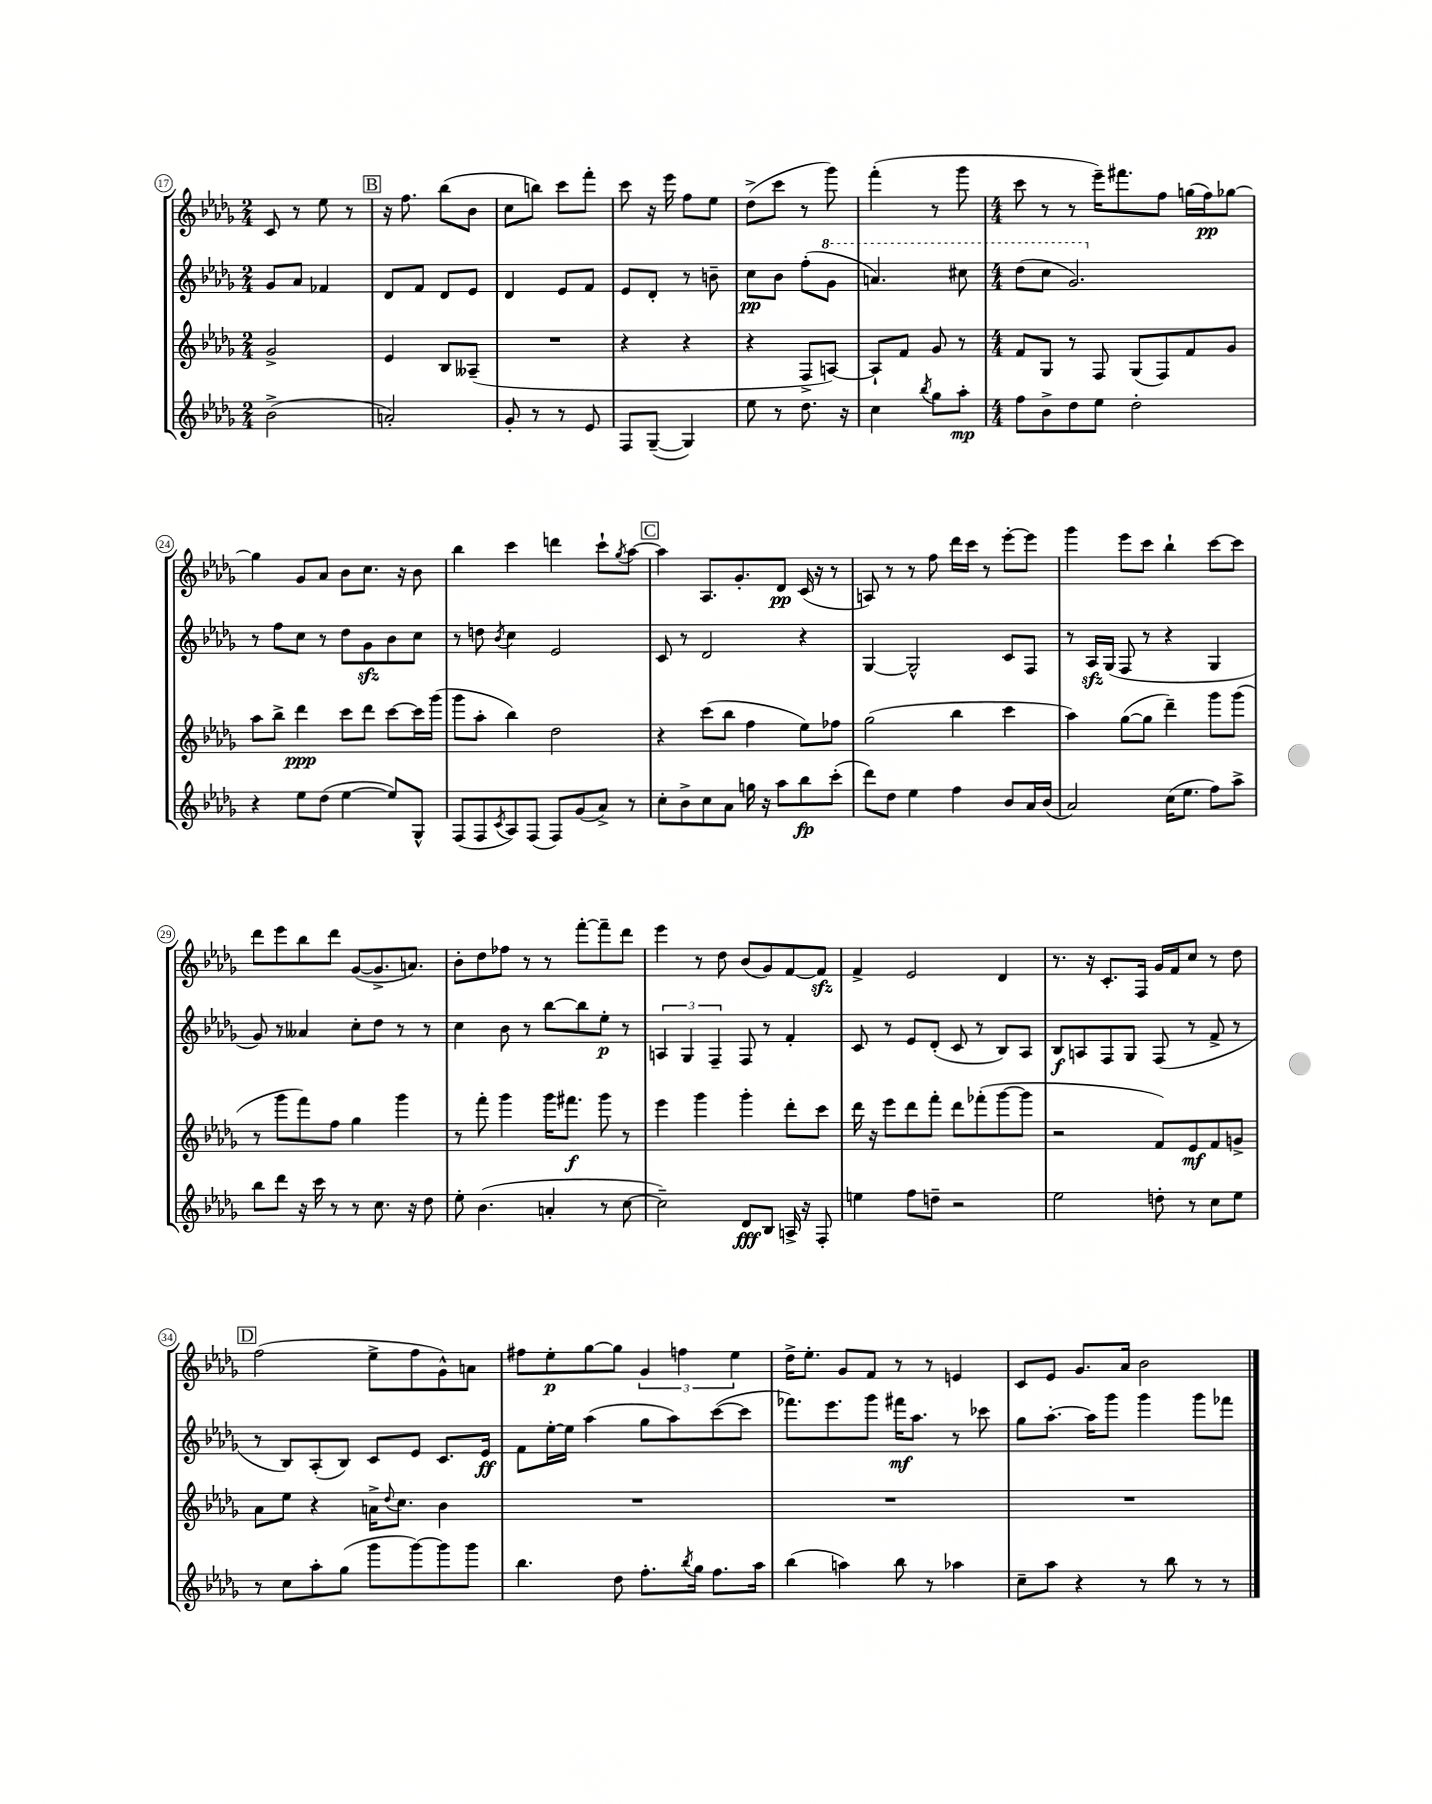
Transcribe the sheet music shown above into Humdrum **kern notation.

**kern	**kern	**kern	**kern
*staff4	*staff3	*staff2	*staff1
*clefG2	*clefG2	*clefG2	*clefG2
*k[b-e-a-d-g-]	*k[b-e-a-d-g-]	*k[b-e-a-d-g-]	*k[b-e-a-d-g-]
*M2/4	*M2/4	*M2/4	*M2/4
(2b-^\	2g-^/	8g-/L	8c/
.	.	8a-/J	8r
.	.	4f-/	8ee-\
.	.	.	8r
=	=	=	=
2a'/)	4e-/	8d-/L	16r
.	.	.	8.ff\
.	.	8f/J	.
.	8B-/L	8d-/L	(8bb-\L
.	(8A--~/J	8e-/J	8b-\J
=	=	=	=
8g-'/	2r	4d-/	8cc\L
8r	.	.	8bb\J)
8r	.	8e-/L	8ccc\L
8e-/	.	8f/J	8fff'\J
=	=	=	=
8F/L	4r	8e-/L	8ccc\
([8G-~/J	.	8d-'/J	16r
.	.	.	16eee-\
4G-/])	4r	8r	8ff\L
.	.	8b~\	8ee-\J
=	=	=	=
8ee-\	4r	8cc\L	(8dd-^\L
8r	.	8b-\J	8ccc\J
8.dd-\	8F^/L	(8ff'\L	8r
.	[8A/J)	8gg-\J	8ggg-\)
16r	.	.	.
=	=	=	=
4cc\	8A`/]L	4.aa/)	(4fff'\
.	8f/J	.	.
8qbb-/	.	.	.
8gg-\L	8g-/	.	8r
8aa-'\J	8r	8ccc#\	8ggg-\
=	=	=	=
*M4/4	*M4/4	*M4/4	*M4/4
8ff\L	8f/L	(8ddd-\L	8ccc\
8b-^\	8G-/J	8ccc\J	8r
8dd-\	8r	2.gg-/)	8r
8ee-\J	8F/	.	16eee-~\LK)
.	.	.	8.fff#\
2dd-'\	(8G-/L	.	.
.	8F/)	.	8ff\J
.	8f/	.	(16gg\LL
.	.	.	16ff\J)
.	8g-/J	.	[8gg-\J
=	=	=	=
4r	8aa-\L	8r	4gg-\]
.	8bb-^\J	8ff\L	.
8ee-\L	4ddd-\	8cc\J	8g-/L
(8dd-\J	.	8r	8a-/J
[4ee-\	8ccc\L	8dd-\L	8b-\L
.	8ddd-\J	8g-\	8.cc\J
8ee-/]L)	[8ccc\L	8b-\	.
.	.	.	16r
8G-^^/J	16ccc\]L	8cc\J	8b-\
.	(16ggg-\JJ	.	.
=	=	=	=
(8F/L	8ggg-\L	8r	4bb-\
8F/	8aa-'\J	8dd\	.
8qc/	.	8qb-/	.
8A-/)	4bb-\)	4cc\	4ccc\
(8F/J	.	.	.
8F/L)	2dd-\	2e-/	4ddd\
(8g-/	.	.	.
8a-^/J)	.	.	8ccc`\L
.	.	.	8qgg-/
8r	.	.	[8aa-\J
=	=	=	=
8cc'\L	4r	8c/	4aa-\]
8b-^\	.	8r	.
8cc\	(8ccc\L	2d-/	8.A-/L
8a-\J	8bb-\J	.	.
.	.	.	8.g-'/
16gg\	4ff\	.	.
16r	.	.	.
8aa-\L	.	.	8d-/J
8bb-\	8ee-\L)	4r	(16c/
.	.	.	16r
(8ccc'\J	8ff-\J	.	8r
=	=	=	=
8ddd-\L)	(2gg-\	[4G-/	8A/)
8dd-\J	.	.	8r
4ee-\	.	2G-^^/]	8r
.	.	.	8ff\
4ff\	4bb-\	.	16ddd-\LL
.	.	.	16ccc\JJ
.	.	.	8r
8b-/L	4ccc\	8c/L	[8eee-'\L
16a-/L	.	8F/J	8eee-\]J
(16b-/JJ	.	.	.
=	=	=	=
2a-/)	4aa-\)	8r	4ggg-\
.	.	16A-/LL	.
.	.	(16G-/JJ	.
.	([8gg-\L	8F/	8eee-\L
.	8gg-\]J	8r	8ccc\J
(16cc\LK	4ddd-~\)	4r	4bb-`\
8.ee-\J	.	.	.
8ff\L)	8ggg-\L	4G-/	[8ccc\L
8aa-^\J	(8ggg-\J	.	8ccc\]J
=	=	=	=
8bb-\L	8r	8g-/)	8ddd-\L
8ddd-\J	8ggg-\L	8r	8eee-\
16r	8fff\)	4a--/	8bb-\
16ccc\	.	.	.
8r	8ff\J	.	8ddd-\J
8r	4gg-\	8cc'\L	([8g-/L
8.cc\	.	8dd-\J	8.g-^/]
.	4ggg-\	8r	.
16r	.	.	8.a/J)
8dd-\	.	8r	.
=	=	=	=
8ee-'\	8r	4cc\	8b-'\L
(4.b-\	8fff'\	.	8dd-\
.	4ggg-\	8b-\	8ff-\J
.	.	8r	8r
4a'/	16ggg-\LK	[8bb-\L	8r
.	8.fff#\J	.	.
.	.	8bb-\]	[8fff'\L
8r	8ggg-\	8ee-'\J	8fff~\]
[8cc\	8r	8r	8ddd-\J
=	=	=	=
2cc~\])	4eee-\	6A/	4eee-\
.	.	6G-/	.
.	4ggg-\	.	8r
.	.	6F~/	.
.	.	.	8dd-\
8d-/L	4ggg-'\	8F/	(8b-/L
8B-/J	.	8r	8g-/)
16A^/	8ddd-'\L	4f'/	[8f/
16r	.	.	.
8F'/	8ccc\J	.	8f/]J
=	=	=	=
4ee\	16ddd-\	8c/	4f^/
.	16r	.	.
.	8eee-\L	8r	.
8ff\L	8ddd-\	8e-/L	2e-/
8dd~\J	8fff'\J	(8d-'/J	.
2r	8ddd-\L	8c/	.
.	(8fff-'\	8r	.
.	[8ggg-\	8B-/L)	4d-/
.	8ggg-\]J	8A-/J	.
=	=	=	=
2ee-\	2r	8B-/L	8.r
.	.	8A/	.
.	.	.	16r
.	.	8F/	8.c'/L
.	.	8G-/J	.
.	.	.	16F/Jk
8dd'\	8f/L)	(8F/	16g-/LL
.	.	.	16f/J
8r	8e-/	8r	8cc/J
8cc\L	8f/	8f^/	8r
8ee-\J	8g^/J	8r	8dd-\
=	=	=	=
8r	8a-\L	8r	(2ff\
8cc\L	8ee-\J	8B-/L)	.
8aa-'\	4r	(8A-'/	.
(8gg-\J	.	8B-/J)	.
8ggg-\L	16a^\LK	8c/L	8ee-^\L
.	8qqdd-/	.	.
.	8.cc\J	.	.
[8ggg-\)	.	8e-/J	8ff\
8ggg-\]	4b-\	8.c/L	8g-^^\)
8ggg-\J	.	.	8a\J
.	.	16e-/Jk	.
=	=	=	=
4.bb-\	1r	8f\L	8ff#\L
.	.	[16ee-'\L	8ee-'\
.	.	16ee-\]JJ	.
.	.	(4aa-\	[8gg-\
8dd-\	.	.	8gg-\]J
8.ff'\L	.	8gg-\L	6g-/
.	.	8aa-\)	.
.	.	.	6ff\
8qbb-/	.	.	.
16gg-\Jk	.	.	.
8.ff\L	.	([8ccc\	.
.	.	.	6ee-\
.	.	8ccc\]J	.
16aa-\Jk	.	.	.
=	=	=	=
(4bb-\	1r	8.fff-\L)	16dd-^\LK
.	.	.	8.ee-'\J
.	.	8.eee-\	.
4aa\)	.	.	8g-/L
.	.	8ggg-\J	8f/J
8bb-\	.	16fff#\LK	8r
.	.	8.aa-\J	.
8r	.	.	8r
4aa-\	.	8r	4e/
.	.	8ccc-\	.
=	=	=	=
8cc~\L	1r	8gg-\L	8c/L
8aa-\J	.	[8.aa-'\J	8e-/J
4r	.	.	8.g-/L
.	.	16aa-\]LK	.
.	.	8ggg-\J	.
.	.	.	16a-/Jk
8r	.	4ggg-\	2b-\
8bb-\	.	.	.
8r	.	8ggg-\L	.
8r	.	8fff-\J	.
==	==	==	==
*-	*-	*-	*-
